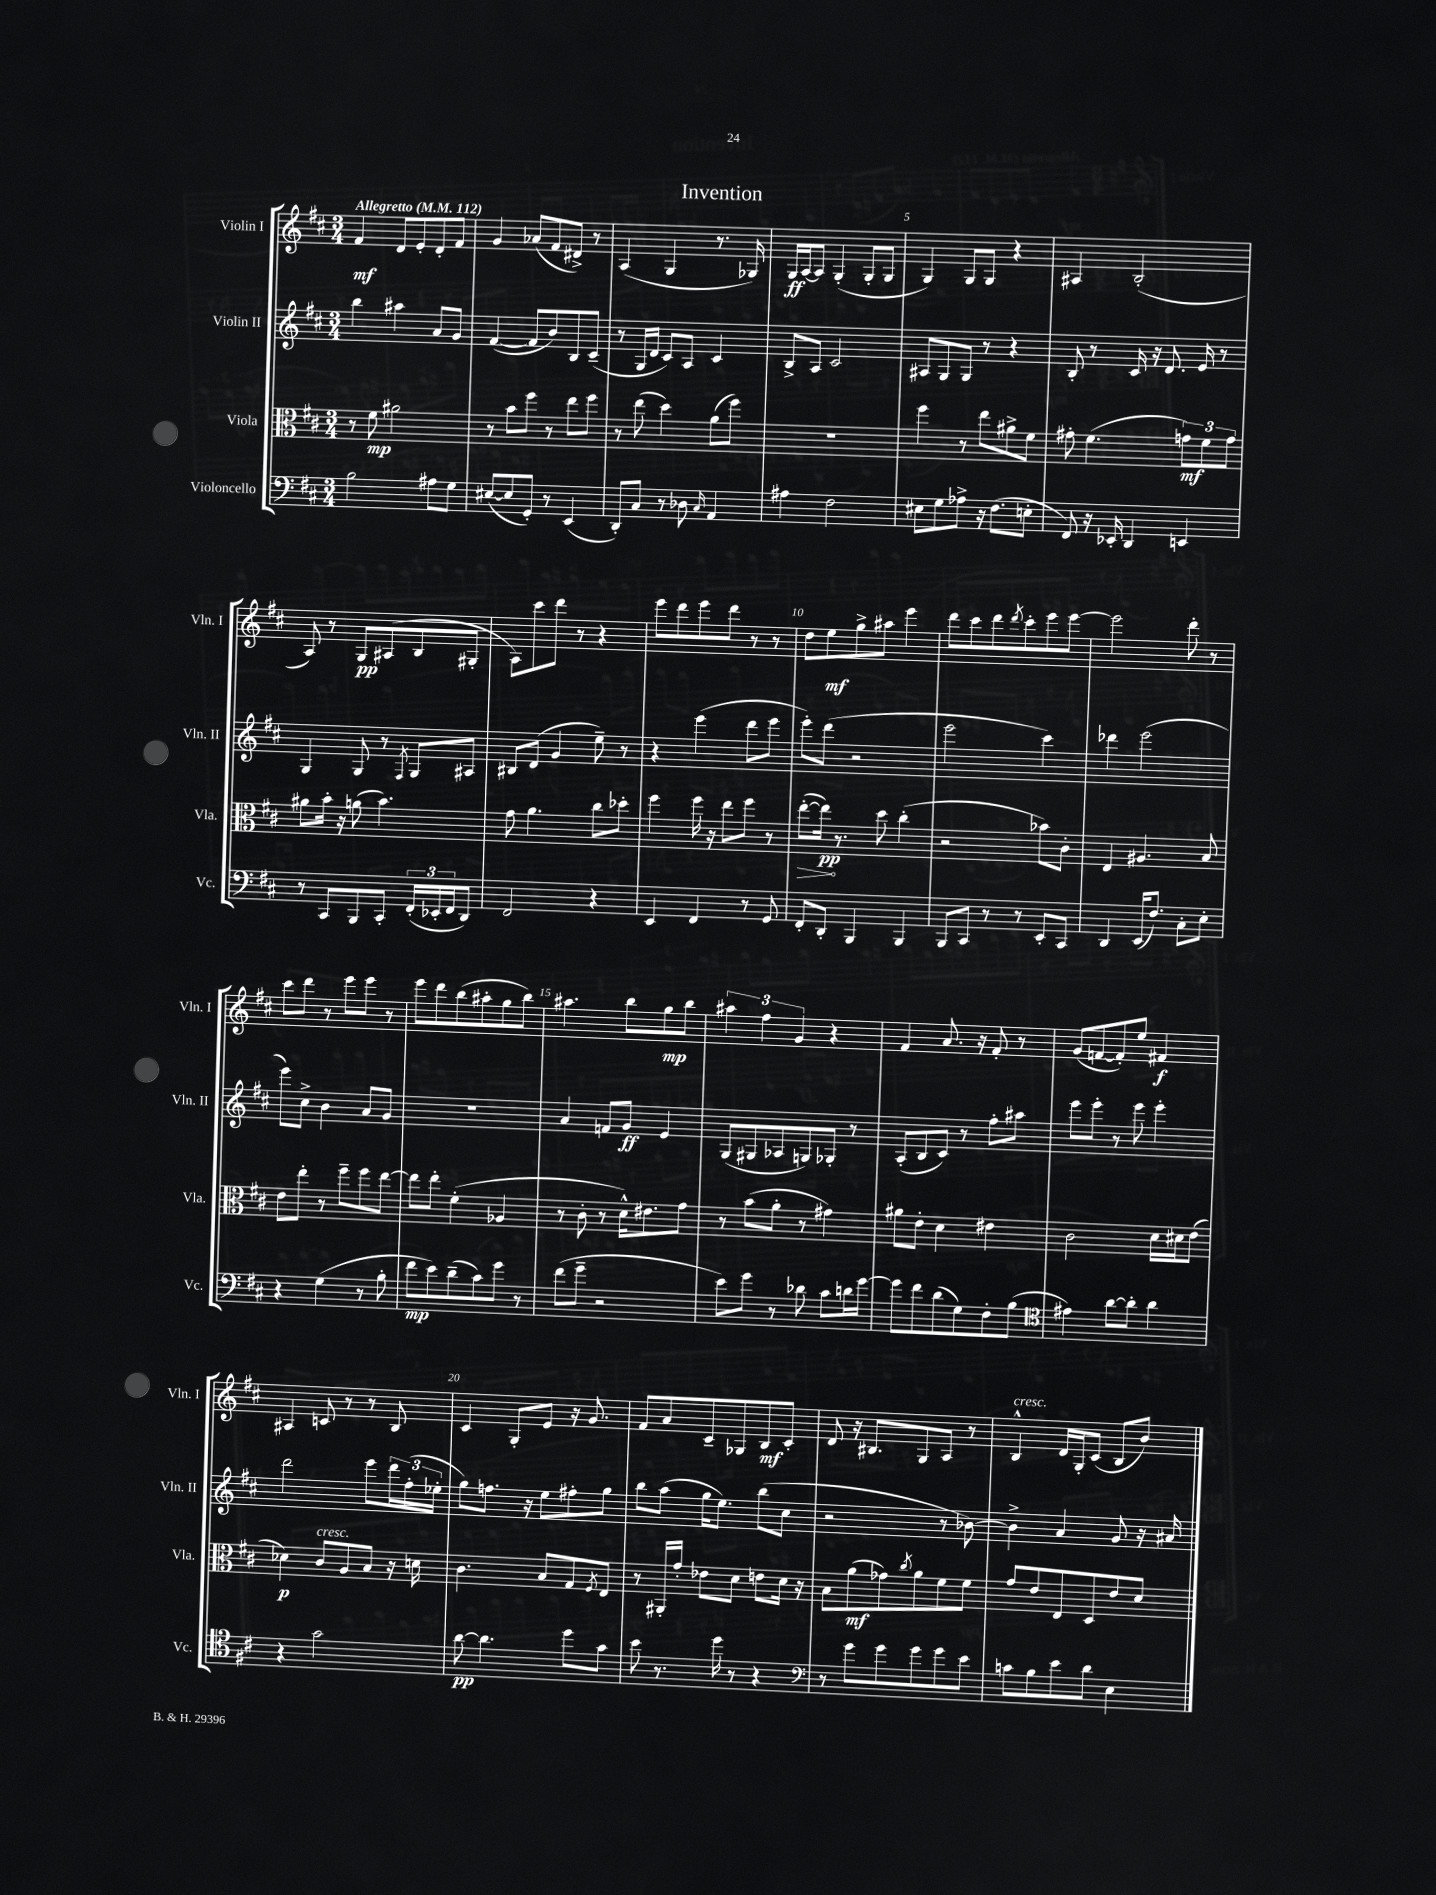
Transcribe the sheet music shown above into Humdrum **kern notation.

**kern	**dynam	**kern	**dynam	**kern	**dynam	**kern	**dynam
*part4	*part4	*part3	*part3	*part2	*part2	*part1	*part1
*staff4	*staff4	*staff3	*staff3	*staff2	*staff2	*staff1	*staff1
*I"Violoncello	*	*I"Viola	*	*I"Violin II	*	*I"Violin I	*
*I'Vc.	*	*I'Vla.	*	*I'Vln. II	*	*I'Vln. I	*
*clefF4	*	*clefC3	*	*clefG2	*	*clefG2	*
*k[f#c#]	*	*k[f#c#]	*	*k[f#c#]	*	*k[f#c#]	*
*M3/4	*	*M3/4	*	*M3/4	*	*M3/4	*
*MM112	*	*MM112	*	*MM112	*	*MM112	*
=1	=1	=1	=1	=1	=1	=1	=1
!	!	!	!	!	!	!LO:TX:a:B:t=Allegretto	!
2B\	.	8r	.	4bb\	.	4f#/	mf
.	.	8f#\	mp	.	.	.	.
.	.	2a#X\	.	4aa#X\	.	8d/L	.
.	.	.	.	.	.	8e'/	.
8A#X\L	.	.	.	8a/L	.	8d'/	.
8G\J	.	.	.	8g/J	.	8f#/J	.
=2	=2	=2	=2	=2	=2	=2	=2
([8E#X/L	.	8r	.	([4f#/	.	4g/	.
8E#/]	.	8b\L	.	.	.	.	.
8GG'/J)	.	8ff#\J	.	8f#/L]	.	(8a-X/L	.
8r	.	8r	.	8b/)	.	8f#/	.
(4EE/	.	8ee\L	.	8B/	.	8d#X^/J)	.
.	.	8ff#\J	.	(8c#~/J	.	8r	.
=3	=3	=3	=3	=3	=3	=3	=3
8DD'/L)	.	8r	.	8r	.	(4A/	.
8C#/J	.	(8ee\	.	16G/LL	.	.	.
.	.	.	.	16d/JJ	.	.	.
8r	.	4dd\)	.	8c#/L)	.	4G/	.
8D-X\	.	.	.	8A/J	.	.	.
16qqC#/	.	.	.	.	.	.	.
4AA/	.	(8a\L	.	4c#/	.	8.r	.
.	.	8ff#\J)	.	.	.	.	.
.	.	.	.	.	.	16G-X/)	.
=4	=4	=4	=4	=4	=4	=4	=4
4A#X\	.	2.r	.	8B^/L	.	16G/LL	ff
.	.	.	.	.	.	[16A/J	.
.	.	.	.	8A/J	.	8A/J]	.
2F#\	.	.	.	2c#/	.	(4G'/	.
.	.	.	.	.	.	8G'/L	.
.	.	.	.	.	.	8G/J	.
=5	=5	=5	=5	=5	=5	=5	=5
8E#X\L	.	4ff#\	.	8A#X/L	.	4G/)	.
8G\	.	.	.	8G/	.	.	.
8A-X^\J	.	8r	.	8G/J	.	8G/L	.
16r	.	8ee\L	.	8r	.	8G/J	.
(8.F#\L	.	.	.	.	.	.	.
.	.	8a#X^\	.	4r	.	4r	.
8En'\J	.	8f#\J	.	.	.	.	.
=6	=6	=6	=6	=6	=6	=6	=6
8FF#/)	.	8g#X'\	.	8B'/	.	4A#X/	.
16r	.	(4.f#\	.	8r	.	.	.
16EE-X'/	.	.	.	.	.	.	.
4DD/	.	.	.	16c#/	.	(2B'/	.
.	.	.	.	16r	.	.	.
.	.	.	.	8.d/	.	.	.
4EEn/	.	12gn\L)	mf	.	.	.	.
.	.	.	.	16e/	.	.	.
.	.	12f#\	.	.	.	.	.
.	.	.	.	8r	.	.	.
.	.	12g\J	.	.	.	.	.
!!LO:LB:g=z
=7	=7	=7	=7	=7	=7	=7	=7
8r	.	8a#X\L	.	4G/	.	8A/)	.
8CC#/L	.	16b'\Jk	.	.	.	8r	.
.	.	16r	.	.	.	.	.
8BBB/	.	(8an\	.	8G/	.	8G/L	pp
8CC#'/J	.	4.b\)	.	8r	.	(8A#X/	.
.	.	.	.	8qF#/	.	.	.
(24FF#'/LL	.	.	.	8G/L	.	8B/	.
24EE-X'/	.	.	.	.	.	.	.
24FF#/J	.	.	.	.	.	.	.
8DD/J)	.	.	.	8A#X/J	.	8G#X'/J	.
=8	=8	=8	=8	=8	=8	=8	=8
2FF#/	.	8g\	.	8B#X/L	.	8A\L)	.
.	.	4.a\	.	(8d/J	.	8ccc#\	.
.	.	.	.	4g/	.	8ddd\J	.
.	.	.	.	.	.	8r	.
4r	.	8cc#\L	.	8ee~\)	.	4r	.
.	.	8dd-X'\J	.	8r	.	.	.
=9	=9	=9	=9	=9	=9	=9	=9
4EE/	.	4ff#\	.	4r	.	8eee\L	.
.	.	.	.	.	.	8ddd\	.
4FF#/	.	16ff#\	.	(4eee\	.	8eee\	.
.	.	16r	.	.	.	.	.
.	.	8ee\L	.	.	.	8ddd\J	.
8r	.	8ff#\J	.	8ddd\L	.	8r	.
8GG/	.	8r	.	8eee\J	.	8r	.
=10	=10	=10	=10	=10	=10	=10	=10
!	!	!	!LO:HP:b	!	!	!	!
8FF#'/L	.	([8ee'\L	>	8eee'\L)	.	8dd\L	.
8DD'/J	.	16ee\Jk])	pp	(8ddd\J	.	8ee\	mf
.	.	8.r	]	.	.	.	.
4BBB/	.	.	.	2r	.	8gg^\	.
.	.	8dd\	.	.	.	8aa#X\J	.
4BBB/	.	(4cc#'\	.	.	.	4eee\	.
=11	=11	=11	=11	=11	=11	=11	=11
8BBB/L	.	2r	.	2eee\	.	8ddd\L	.
8CC#/J	.	.	.	.	.	8ccc#\	.
8r	.	.	.	.	.	8ddd\	.
.	.	.	.	.	.	8qddd/	.
8r	.	.	.	.	.	8ccc#'\	.
8EE'/L	.	8b-X\L)	.	4ccc#\)	.	8eee\	.
8CC#/J	.	8c#'\J	.	.	.	[8eee\J	.
=12	=12	=12	=12	=12	=12	=12	=12
4DD/	.	4E/	.	4ddd-X\	.	2eee\]	.
(16EE/KL	.	4.A#X/	.	(2eee\	.	.	.
8.F#/J)	.	.	.	.	.	.	.
8C#'\L	.	.	.	.	.	8ddd'\	.
8E'\J	.	8B/	.	.	.	8r	.
!!LO:LB:g=z
=13	=13	=13	=13	=13	=13	=13	=13
4r	.	8e\L	.	8eee\L)	.	8ccc#\L	.
.	.	8ee'\J	.	8cc#^\J	.	8ddd\J	.
(4G\	.	8r	.	4b\	.	8r	.
.	.	8ff#~\L	.	.	.	8eee\L	.
8r	.	8ff#\	.	8a/L	.	8eee\J	.
8B'\	.	[8ee\J	.	8g/J	.	8r	.
=14	=14	=14	=14	=14	=14	=14	=14
8f#\L	mp	8ee\L]	.	2.r	.	8eee\L	.
8e\)	.	8ee'\J	.	.	.	8ddd\	.
(8d~\	.	(4f#'\	.	.	.	(8bb\	.
8c#\)	.	.	.	.	.	8aa#X'\	.
8g\J	.	4A-X/	.	.	.	8gg\	.
8r	.	.	.	.	.	8bb\J)	.
=15	=15	=15	=15	=15	=15	=15	=15
(8f#\L	.	8r	.	4a/	.	4.aa#X\	.
8g~\J	.	8c#'\	.	.	.	.	.
2r	.	8r	.	8fn/L	.	.	.
.	.	16d^^\KL)	.	8g/J	ff	8bb\L	.
.	.	8.e#X\	.	.	.	.	.
.	.	.	.	4e/	.	8gg\	mp
.	.	8g\J	.	.	.	8bb\J	.
=16	=16	=16	=16	=16	=16	=16	=16
8e\L)	.	8r	.	(8G/L	.	6aa#X\	.
8g\J	.	(8b\L	.	8G#X/	.	.	.
.	.	.	.	.	.	6ff#\	.
8r	.	8a'\J	.	8A-X/	.	.	.
.	.	.	.	.	.	6g/	.
8d-X\	.	8r	.	8Gn/)	.	.	.
8c#\L	.	4g#X\)	.	8G-X'/J	.	4r	.
16dn\L	.	.	.	8r	.	.	.
[16g\JJ	.	.	.	.	.	.	.
=17	=17	=17	=17	=17	=17	=17	=17
8g\L]	.	8a#X\L	.	(8A'/L	.	4f#/	.
8f#\	.	8e'\J	.	8B/	.	.	.
(8d\	.	4d\	.	8c#/J)	.	8.a/	.
8G\)	.	.	.	8r	.	.	.
.	.	.	.	.	.	16r	.
8F#'\	.	4e#X\	.	8ff#'\L	.	8f#'/	.
(8B\J	.	.	.	8aa#X\J	.	8r	.
=18	=18	=18	=18	=18	=18	=18	=18
*clefC4	*	*	*	*	*	*	*
4e#X\)	.	2c#\	.	8eee\L	.	(8g/L	.
.	.	.	.	8eee'\J	.	[8fn/	.
[8a\L	.	.	.	8r	.	8f'/])	.
8a'\J]	.	.	.	8eee\	.	8ee/J	.
4a\	.	16d\LL	.	4eee'\	.	4f#X/	f
.	.	16d#X\J	.	.	.	.	.
.	.	(8e\J	.	.	.	.	.
!!LO:LB:g=z
=19	=19	=19	=19	=19	=19	=19	=19
4r	.	4d-X\)	p	2ddd\	.	4A#X/	.
!	!	!LO:TX:a:i:t=cresc.	!	!	!	!	!
2g\	.	8c#/L	.	.	.	8cn/	.
.	.	8A/	.	.	.	8r	.
.	.	8B/J	.	8eee\L	.	8r	.
.	.	16r	.	24ddd\L	.	8B/	.
.	.	.	.	(24ff#'\	.	.	.
.	.	16dn\	.	.	.	.	.
.	.	.	.	24ee-X'\JJ	.	.	.
=20	=20	=20	=20	=20	=20	=20	=20
[8a\	pp	4.c#\	.	8gg\L)	.	4c#/	.
4.a\]	.	.	.	8.ffn\J	.	.	.
.	.	.	.	.	.	8G'/L	.
.	.	.	.	16r	.	.	.
.	.	8B/L	.	8ee\L	.	8e/J	.
8dd\L	.	8G/	.	8ff#X'\	.	16r	.
.	.	.	.	.	.	8.g/	.
.	.	8qF#/	.	.	.	.	.
8g\J	.	8E/J	.	8gg\J	.	.	.
=21	=21	=21	=21	=21	=21	=21	=21
8b\	.	8r	.	8bb\L	.	8f#/L	.
8.r	.	16AA#X'/LL	.	(8aa\J	.	8a/	.
.	.	16g'/JJ	.	.	.	.	.
.	.	8e-X\L	.	16gg\KL	.	8c#~/	.
16dd\	.	.	.	8.ee\J)	.	.	.
8r	.	8d\J	.	.	.	8G-X/	.
4r	.	8en\L	.	(8bb\L	.	8B/	mf
.	.	16d\Jk	.	8cc#\J	.	8c#'/J	.
.	.	16r	.	.	.	.	.
=22	=22	=22	=22	=22	=22	=22	=22
*clefF4	*	*	*	*	*	*	*
8r	.	8B\L	.	2r	.	8d/	.
8g\L	.	(8a\	mf	.	.	16r	.
.	.	.	.	.	.	8.B#X/L	.
8g\	.	8g-X\)	.	.	.	.	.
.	.	8qcc#/	.	.	.	.	.
8g\	.	8a\	.	.	.	8G/	.
8g\	.	8f#\	.	8r	.	8A/J	.
8e\J	.	8f#\J	.	[8b-X\)	.	8r	.
=23	=23	=23	=23	=23	=23	=23	=23
!	!	!	!	!	!	!LO:TX:a:i:t=cresc.	!
8cn\L	.	8g/L	.	4b-^\]	.	4B^^/	.
8B\	.	8e/	.	.	.	.	.
8e\	.	8E/	.	4a/	.	16d/LL	.
.	.	.	.	.	.	16G'/J	.
8d\J	.	8D/	.	.	.	(8c#/J	.
4E\	.	8e/	.	8g/	.	8B/L	.
.	.	8d/J	.	16r	.	8b/J)	.
.	.	.	.	16a#X/	.	.	.
==	==	==	==	==	==	==	==
*-	*-	*-	*-	*-	*-	*-	*-
